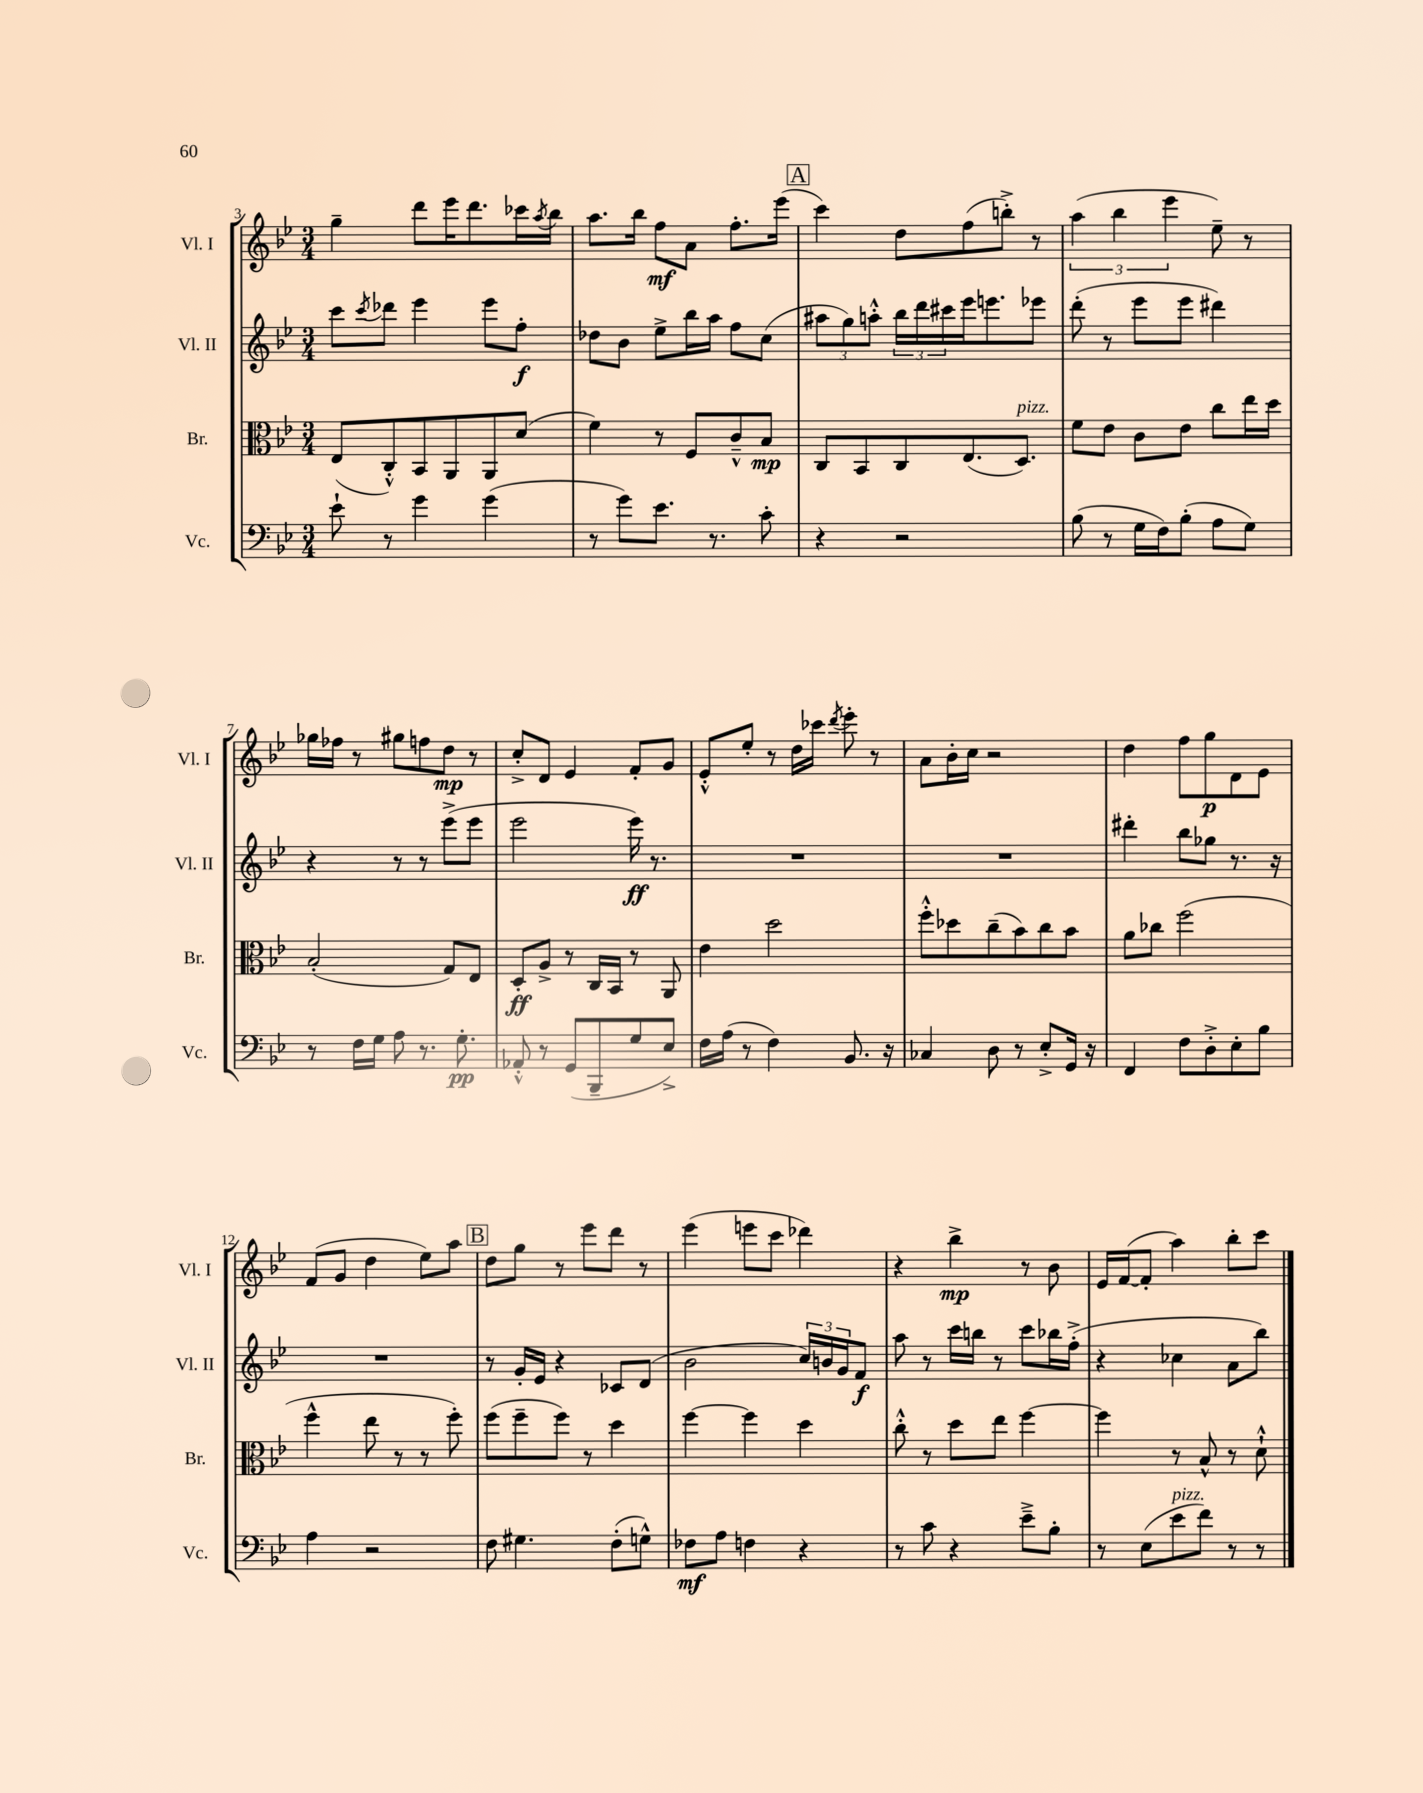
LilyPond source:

<<
\new StaffGroup <<
\new Staff = "s0" \with { instrumentName = "Vl. I" shortInstrumentName = "Vl. I" } {
    \clef treble \key bes \major \numericTimeSignature \time 3/4
    g''4-- d'''8 ees'''16 d'''8. ces'''16 \acciaccatura { a''8 } bes''16 |
    a''8. bes''16 f''8\mf a'8 f''8.-. ees'''16( |
    \mark \markup { \box "A" } c'''4) d''8 f''8( b''8-.->) r8 |
    \tuplet 3/2 { a''4( bes''4 ees'''4 } ees''8--) r8 |
    ges''16 fes''16 r8 gis''8 f''8 d''8\mp r8 |
    c''8-.-> d'8 ees'4 f'8-. g'8 |
    ees'8-.-^ ees''8-. r8 d''16 ces'''16 \acciaccatura { d'''8 } ees'''8-. r8 |
    a'8 bes'16-. c''16 r2 |
    d''4 f''8 g''8\p d'8 ees'8 |
    f'8( g'8 d''4 ees''8) a''8 |
    \mark \markup { \box "B" } d''8 g''8 r8 ees'''8 d'''8 r8 |
    ees'''4( e'''8 c'''8 des'''4) |
    r4 bes''4->\mp r8 bes'8 |
    ees'16 f'16~( f'8-. a''4) bes''8-. c'''8 \bar "|." |
}
\new Staff = "s1" \with { instrumentName = "Vl. II" shortInstrumentName = "Vl. II" } {
    \clef treble \key bes \major \numericTimeSignature \time 3/4
    c'''8 \acciaccatura { c'''8 } des'''8 ees'''4 ees'''8 f''8-.\f |
    des''8 bes'8 ees''8-> bes''16 a''16 f''8 c''8( |
    \mark \markup { \box "A" } \tuplet 3/2 { ais''8 g''8) a''8-.-^ } \tuplet 3/2 { bes''16 d'''16 cis'''16 } ees'''16 e'''8. ees'''8 |
    d'''8-.( r8 ees'''8 ees'''8 dis'''4) |
    r4 r8 r8 ees'''8->( ees'''8 |
    ees'''2 ees'''16\ff) r8. |
    R2. |
    R2. |
    dis'''4-. bes''8 ges''8 r8. r16 |
    R2. |
    \mark \markup { \box "B" } r8 g'16-. ees'16 r4 ces'8 d'8( |
    bes'2 \tuplet 3/2 { c''16) b'16 g'16 } f'8\f |
    a''8 r8 c'''16 b''16 r8 c'''8 bes''16 f''16-.->( |
    r4 ces''4 a'8 bes''8) \bar "|." |
}
\new Staff = "s2" \with { instrumentName = "Br." shortInstrumentName = "Br." } {
    \clef alto \key bes \major \numericTimeSignature \time 3/4
    ees8( c8-.-^) bes,8 a,8 a,8 d'8( |
    f'4) r8 f8 c'8---^ bes8\mp |
    \mark \markup { \box "A" } c8 bes,8 c8 ees8.( d8.^\markup { \italic "pizz." }) |
    f'8 ees'8 c'8 ees'8 c''8 ees''16 d''16 |
    bes2-.( g8) ees8 |
    d8-.\ff a8-> r8 c16 bes,16 r8 a,8 |
    ees'4 d''2 |
    f''8-.-^ des''8 c''8--( bes'8) c''8 bes'8 |
    a'8 ces''8 f''2( |
    f''4-^ ees''8 r8 r8 f''8-.) |
    \mark \markup { \box "B" } f''8( f''8-- f''8) r8 d''4 |
    f''4~ f''4 d''4 |
    c''8-.-^ r8 d''8 ees''8 f''4~ |
    f''4 r8 bes8-^ r8 d'8-!-^ \bar "|." |
}
\new Staff = "s3" \with { instrumentName = "Vc." shortInstrumentName = "Vc." } {
    \clef bass \key bes \major \numericTimeSignature \time 3/4
    ees'8-! r8 g'4 g'4( |
    r8 g'8) ees'8. r8. c'8-. |
    \mark \markup { \box "A" } r4 r2 |
    bes8( r8 g16 f16) bes8-.( a8 g8) |
    r8 f16 g16 a8 r8. g8.-.\pp |
    aes,8-.-^ r8 g,8( bes,,8-- g8 ees8->) |
    f16 a16( r8 f4) bes,8. r16 |
    ces4 d8 r8 ees8-.-> g,16 r16 |
    f,4 f8 d8-.-> ees8-. bes8 |
    a4 r2 |
    \mark \markup { \box "B" } f8 gis4. f8-.( g8-^) |
    fes8\mf a8 f4 r4 |
    r8 c'8 r4 ees'8---> bes8-. |
    r8 ees8( ees'8^\markup { \italic "pizz." } f'8) r8 r8 \bar "|." |
}
>>
>>
\layout { \context { \Score currentBarNumber = #3 } }
